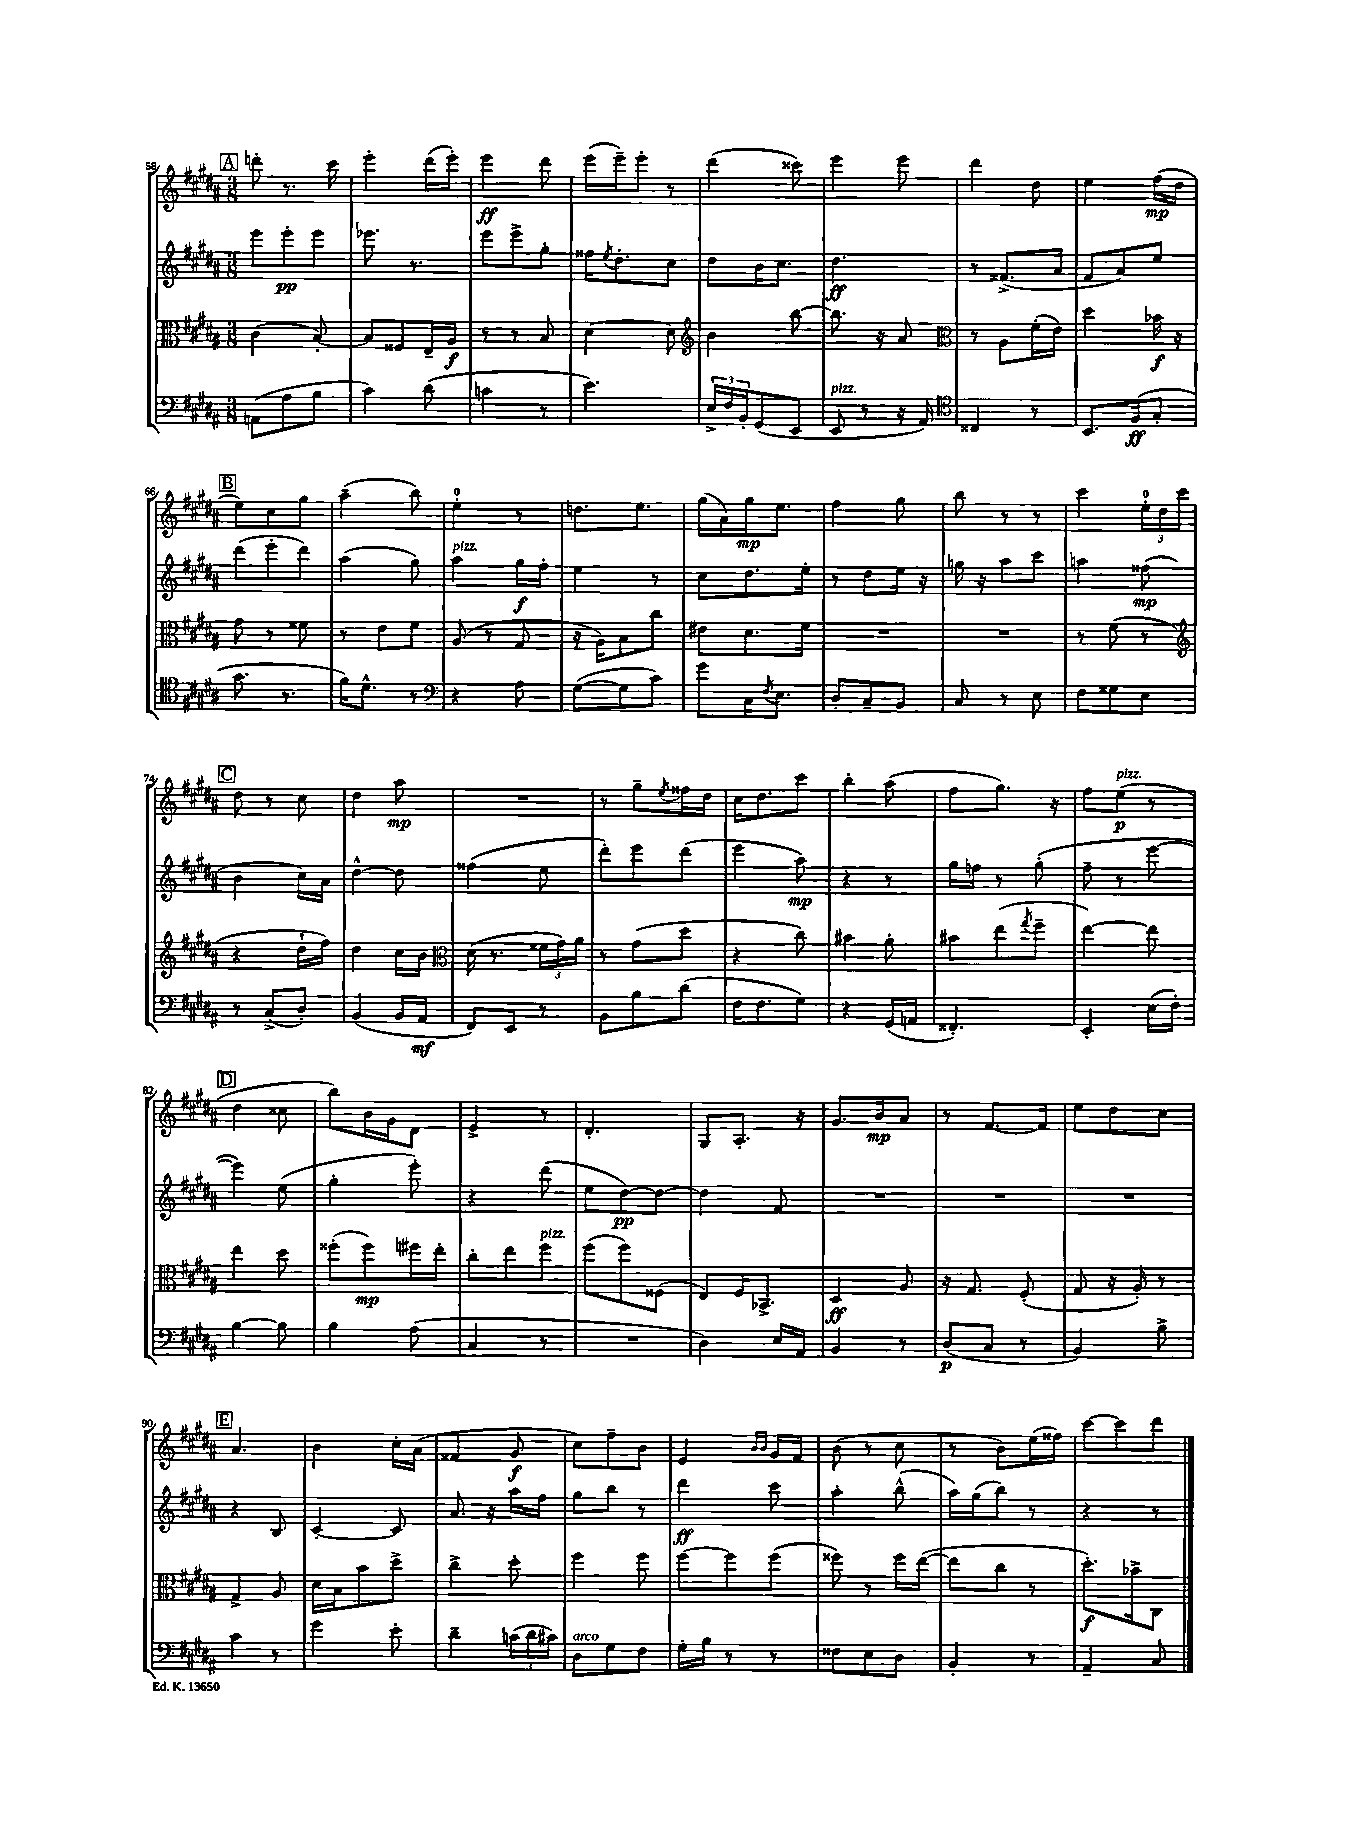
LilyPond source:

<<
\new StaffGroup <<
\new Staff = "s0" {
    \clef treble \key b \major \numericTimeSignature \time 3/8
    \mark \markup { \box "A" } d'''8-. r8. cis'''16 |
    e'''4-. dis'''16( e'''16-.) |
    e'''4\ff dis'''8 |
    e'''16( e'''16--) e'''8-. r8 |
    dis'''4( cisis'''8) |
    e'''4 e'''8 |
    dis'''4 dis''8 |
    e''4 fis''16\mp( dis''16 |
    \mark \markup { \box "B" } e''8) cis''8 gis''8 |
    ais''4--( b''8) |
    e''4-0-. r8 |
    d''8. e''8. |
    gis''16( ais'16) gis''16\mp e''8. |
    fis''4 gis''8 |
    b''8 r8 r8 |
    cis'''4 \tuplet 3/2 { e''16-0-. dis''16 cis'''16 } |
    \mark \markup { \box "C" } dis''8 r8 cis''8 |
    dis''4 ais''8\mp |
    R4. |
    r8 gis''8-- \acciaccatura { e''8 } fisis''16 dis''16 |
    cis''16 dis''8. cis'''8 |
    b''4-. ais''8( |
    fis''8 gis''8.) r16 |
    fis''8 e''8\p^\markup { \italic "pizz." }( r8 |
    \mark \markup { \box "D" } dis''4 cisis''8 |
    b''8) b'16 gis'16 dis'8 |
    e'4-> r8 |
    dis'4.-. |
    gis8 ais8.-. r16 |
    gis'8. b'16\mp ais'8 |
    r8 fis'8.~ fis'16 |
    e''8 dis''8 cis''8 |
    \mark \markup { \box "E" } ais'4. |
    b'4 cis''16-. ais'16( |
    fisis'4 gis'8\f |
    cis''8) fis''8-- b'8 |
    e'4 \grace { b'16 b'16 } gis'16 fis'16 |
    b'8( r8 cis''8 |
    r8 b'8) e''16( fisis''16) |
    cis'''8~ cis'''8 dis'''8 \bar "|." |
}
\new Staff = "s1" {
    \clef treble \key b \major \numericTimeSignature \time 3/8
    \mark \markup { \box "A" } e'''8 e'''8-.\pp e'''8 |
    ees'''8. r8. |
    e'''8 e'''8-> gis''8-. |
    fisis''16 \acciaccatura { e''8 } dis''8.-. cis''8 |
    dis''8 b'16 cis''8. |
    dis''4.\ff |
    r8 fisis'8.->( ais'16 |
    fis'8 ais'8) e''8 |
    \mark \markup { \box "B" } dis'''8( e'''8-. dis'''8) |
    ais''4( gis''8) |
    ais''4^\markup { \italic "pizz." } gis''16\f fis''16-. |
    e''4 r8 |
    cis''8 dis''8. e''16-. |
    r8 dis''8 e''16 r16 |
    g''16 r16 ais''8 cis'''8 |
    a''4 fisis''8\mp( |
    \mark \markup { \box "C" } b'4 cis''16) ais'16 |
    dis''4~-^ dis''8 |
    fisis''4( e''8 |
    dis'''8-.) e'''8 dis'''8( |
    e'''4 ais''8\mp) |
    r4 r8 |
    gis''16 f''16 r8 gis''8-.( |
    fis''8-- r8 e'''8~ |
    \mark \markup { \box "D" } e'''4) e''8( |
    gis''4-. e'''8-.) |
    r4 dis'''8( |
    e''8 dis''8~\pp) dis''8~ |
    dis''4 fis'8 |
    R4. |
    R4. |
    R4. |
    \mark \markup { \box "E" } r4 b8 |
    cis'4~-. cis'8 |
    ais'8. r16 ais''16 fis''16 |
    gis''8 b''8 r8 |
    dis'''4\ff cis'''8 |
    ais''4-. b''8-^( |
    ais''16) gis''16( b''8) r8 |
    r4 r8 \bar "|." |
}
\new Staff = "s2" {
    \clef alto \key b \major \numericTimeSignature \time 3/8
    \mark \markup { \box "A" } cis'4( b8~-.) |
    b8 fisis8 e16-- ais16\f |
    r8 r8 b8 |
    dis'4~ dis'8 |
    \clef treble b'4 b''8~ |
    b''8. r16 ais'8 |
    \clef alto r8 ais8 fis'16-.( e'16) |
    dis''4 bes'16\f r16 |
    \mark \markup { \box "B" } gis'8 r8 fisis'8 |
    r8 e'8 fis'8 |
    ais8( r8 gis8 |
    r16 ais16) b8 cis''8 |
    eis'8 dis'8. fis'16 |
    R4. |
    R4. |
    r8 fis'8( r8 |
    \mark \markup { \box "C" } \clef treble r4 dis''16-! fis''16) |
    dis''4 cis''16 b'16 |
    \clef alto dis'16( r8. \tuplet 3/2 { fisis'16 gis'16) ais'16 } |
    r8 gis'8( dis''8 |
    r4 cis''8) |
    bis'4 ais'8-. |
    bis'8 e''8( \acciaccatura { gis''8 } fis''8-- |
    e''4~) e''8 |
    \mark \markup { \box "D" } e''4 dis''8 |
    fisis''8-.( fisis''8\mp) fis''16 e''16-. |
    cis''8-. e''8 fis''8^\markup { \italic "pizz." } |
    fis''8( fis''8) fisis8( |
    e8) fis16 bes,8.-> |
    dis4\ff ais8 |
    r16 gis8. fis8-.( |
    gis8 r16 ais16-.) r8 |
    \mark \markup { \box "E" } gis4-> ais8 |
    dis'16 b16 b'8 dis''8-> |
    cis''4-> dis''8-. |
    fis''4 fis''8 |
    fis''8~ fis''8 fis''8( |
    fisis''8) r8 fisis''16 e''16~( |
    e''8 cis''8 r8 |
    dis''8.-.\f) bes'16-> cis8 \bar "|." |
}
\new Staff = "s3" {
    \clef bass \key b \major \numericTimeSignature \time 3/8
    \mark \markup { \box "A" } a,8( ais8 b8 |
    cis'4) dis'8( |
    c'4 r8 |
    e'4.) |
    \tuplet 3/2 { e16-> fis16 b,16-. } gis,8( e,8 |
    e,8^\markup { \italic "pizz." } r8 r16 ais,16) |
    \clef tenor cisis4 r8 |
    b,8. fis16\ff( gis8-. |
    \mark \markup { \box "B" } gis'8. r8. |
    fis'16) dis'8.-^ r8 |
    \clef bass r4 ais8 |
    gis8~( gis8 cis'8) |
    gis'8 cis16 \acciaccatura { fis8 } e8. |
    dis8-. cis8-- b,8 |
    cis8 r8 e8 |
    fis8 gisis8 e8 |
    \mark \markup { \box "C" } r8 cis8->( dis8-.) |
    b,4( b,16 ais,16\mf |
    fis,8) e,8 r8 |
    b,8 b8 dis'8( |
    fis16 fis8. gis8) |
    r4 gis,16( a,16 |
    fisis,4.-.) |
    e,4-. e16( fis16-.) |
    \mark \markup { \box "D" } b4~ b8 |
    b4 ais8( |
    cis4 r8 |
    R4. |
    dis4) e16 ais,16 |
    b,4 r8 |
    dis8\p( cis8 r8 |
    b,4) b8-> |
    \mark \markup { \box "E" } cis'4 r8 |
    gis'4 e'8-. |
    dis'4-- \tuplet 3/2 { c'16( dis'16 cis'16) } |
    dis8^\markup { \italic "arco" } gis8 fis8 |
    gis16-. b16 r8 r8 |
    fisis8 e8 dis8 |
    b,4-. r8 |
    ais,4-- cis8 \bar "|." |
}
>>
>>
\layout { \context { \Score currentBarNumber = #58 } }
